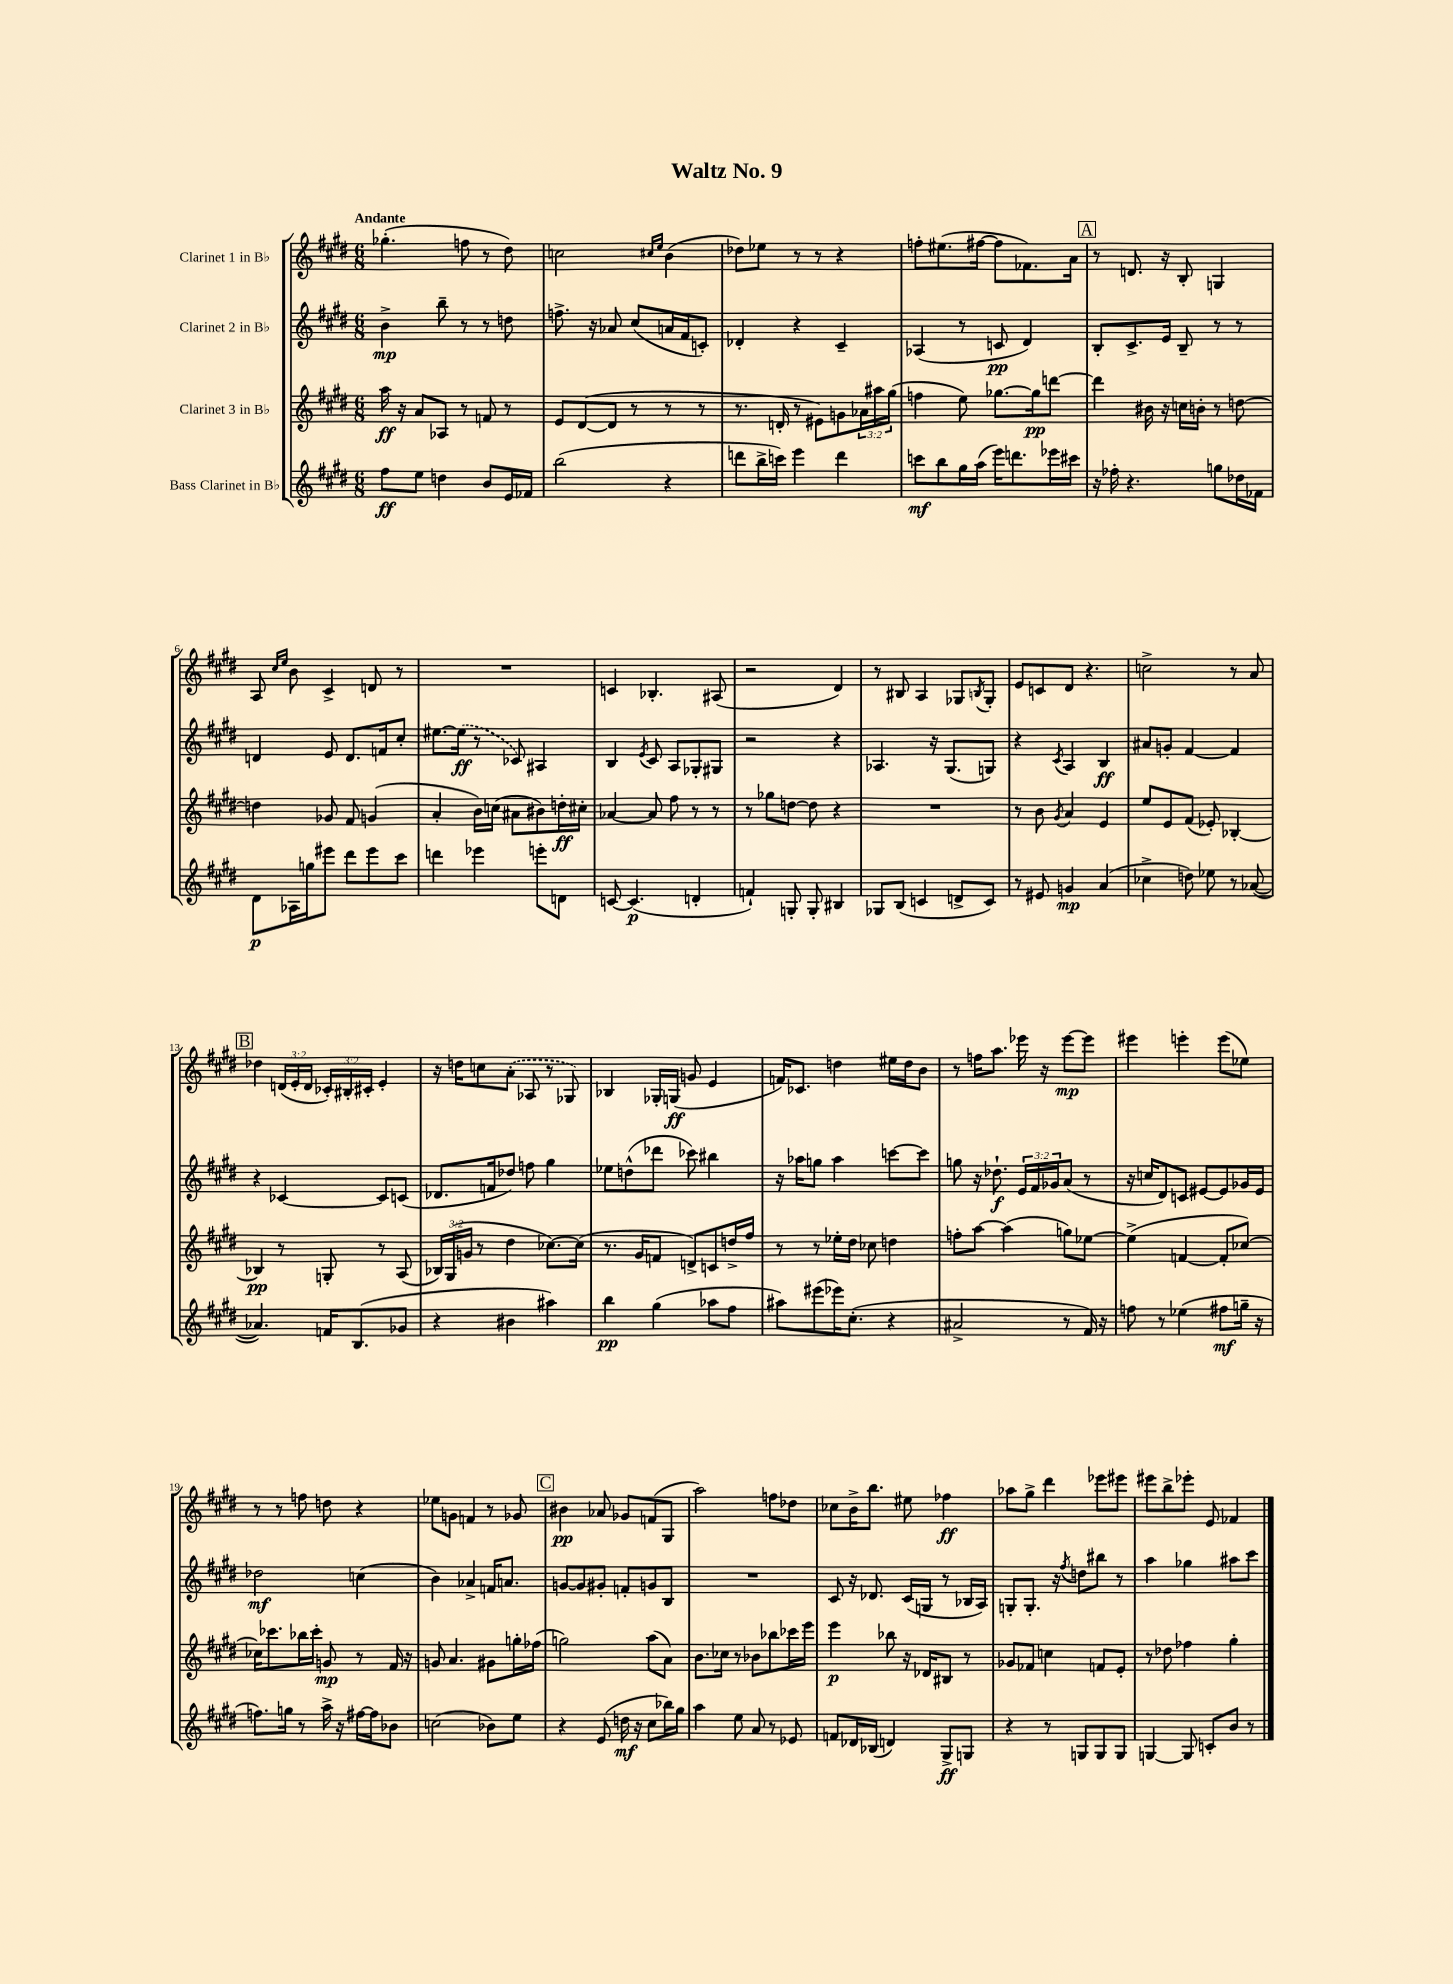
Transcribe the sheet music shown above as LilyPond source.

\header { title = "Waltz No. 9" }
<<
\new StaffGroup <<
\new Staff = "s0" \with { instrumentName = "Clarinet 1 in Bb" } {
    \clef treble \key e \major \numericTimeSignature \time 6/8 \override Staff.TupletNumber.text = #tuplet-number::calc-fraction-text \tempo "Andante"
    ges''4.-.( f''8 r8 dis''8) |
    c''2 \grace { cis''16 e''16 } b'4( |
    des''8) ees''8 r8 r8 r4 |
    f''8-. eis''8.( fis''16~ fis''8 fes'8.) a'16 |
    \mark \markup { \box "A" } r8 d'8. r16 b8-. g4 |
    a8 \grace { cis''16 e''16 } b'8 cis'4-> d'8 r8 |
    R2. |
    c'4 bes4.-. ais8( |
    r2 dis'4) |
    r8 bis8 a4 ges8 \acciaccatura { b8 } ges8-. |
    e'8 c'8 dis'8 r4. |
    c''2-> r8 a'8 |
    \mark \markup { \box "B" } des''4 \tuplet 3/2 { d'16( e'16-. d'16 } \tuplet 3/2 { ces'16-.) bis16-. cis'16-. } e'4-. |
    r16 d''16 c''8 \once \slurDashed a'8-.( aes8 r8 ges8) |
    bes4 ges16-. g16\ff( g'8 e'4 |
    f'16) ces'8. d''4 eis''16 d''16 b'8 |
    r8 f''16 a''8. ees'''16 r16 ees'''8~\mp ees'''8 |
    eis'''4 e'''4-. e'''8( ees''8) |
    r8 r8 f''8 d''8 r4 |
    ees''8 g'8 f'4 r8 ges'8 |
    \mark \markup { \box "C" } bis'4\pp aes'8 ges'8 f'8( gis8 |
    a''2) f''8 des''8 |
    ces''8 b'16-> b''8. eis''8 fes''4\ff |
    aes''8 gis''8-> dis'''4 ees'''8 eis'''8 |
    eis'''8 b''8-> ees'''8-. e'8 fes'4 \bar "|." |
}
\new Staff = "s1" \with { instrumentName = "Clarinet 2 in Bb" } {
    \clef treble \key e \major \numericTimeSignature \time 6/8 \override Staff.TupletNumber.text = #tuplet-number::calc-fraction-text
    b'4->\mp b''8-- r8 r8 d''8 |
    f''8.-> r16 aes'8 cis''8( a'16 fis'16 c'8-.) |
    des'4-. r4 cis'4-- |
    aes4( r8 c'8\pp dis'4) |
    \mark \markup { \box "A" } b8-. cis'8.-> e'16 b8-- r8 r8 |
    d'4 e'8 d'8. f'16 cis''8-. |
    eis''8.~ \once \slurDashed eis''16\ff( r8 ces'8) ais4 |
    b4 \acciaccatura { e'8 } cis'8 a8 ges8-. gis8 |
    r2 r4 |
    aes4. r16 gis8.( g8) |
    r4 \acciaccatura { cis'8 } a4 b4\ff |
    ais'8 g'8-. fis'4~ fis'4 |
    \mark \markup { \box "B" } r4 ces'4~ ces'8 c'8( |
    des'8. f'16 des''8) f''8 gis''4 |
    ees''8 d''8-^( des'''8 ces'''8) bis''4 |
    r16 aes''16 g''8 aes''4 c'''8~ c'''8 |
    g''8 r16 des''8.-!\f \tuplet 3/2 { e'16 fis'16 ges'16 } a'8( r8 |
    r16 c''16 dis'8) c'8 eis'8~ eis'8 ges'16 eis'16 |
    des''2\mf c''4( |
    b'4) aes'4-> f'16 a'8. |
    \mark \markup { \box "C" } g'8~ g'8 gis'8-. f'8-. g'8 b8 |
    R2. |
    cis'8 r16 des'8. cis'16( g16 r8 bes16 a16) |
    g8-. g8.-. r16 \acciaccatura { fis''8 } d''8 bis''8 r8 |
    a''4 ges''4 ais''8 cis'''8 \bar "|." |
}
\new Staff = "s2" \with { instrumentName = "Clarinet 3 in Bb" } {
    \clef treble \key e \major \numericTimeSignature \time 6/8 \override Staff.TupletNumber.text = #tuplet-number::calc-fraction-text
    a''16\ff r16 a'8 aes8 r8 f'8 r8 |
    e'8 dis'8~( dis'8 r8 r8 r8 |
    r8. d'16-. r8 eis'8) g'8 \tuplet 3/2 { aes'16 ais''16 gis''16( } |
    f''4 e''8) ges''8.~ ges''16\pp d'''8~ |
    \mark \markup { \box "A" } d'''4 bis'16 r16 c''16 b'16-. r8 d''8~ |
    d''4 ges'8 fis'8 g'4( |
    a'4-. b'16) c''16( ais'8 bis'8) d''16-.\ff cis''16-. |
    aes'4~ aes'8 fis''8 r8 r8 |
    r8 ges''8 d''8~ d''8 r4 |
    R2. |
    r8 b'8 \acciaccatura { gis'8 } a'4 e'4 |
    e''8 e'8 fis'8( ees'8-.) bes4~-. |
    \mark \markup { \box "B" } bes4\pp r8 g8-. r8 a8( |
    \tuplet 3/2 { bes16) gis16( g'16 } r8 dis''4 ces''8.~) ces''16( |
    r8. gis'16 f'8 d'8->) c'8 d''16-> fis''16 |
    r8 r8 ees''16-. dis''16 ces''8 d''4 |
    f''8-. a''8~ a''4( g''8) ees''8~ |
    ees''4->( f'4~ f'8-. ces''8~) |
    ces''16 ces'''8. bes''16 ces'''16-. g'8\mp r8 fis'16 r16 |
    g'8 a'4. gis'8 g''16-. fes''16( |
    \mark \markup { \box "C" } g''2) a''8( a'8) |
    b'8. ces''16 r8 bes'8 bes''8 ces'''16 e'''16 |
    e'''4\p bes''8 r16 des'16 bis8 r8 |
    ges'8 fes'8 c''4 f'8 e'8-. |
    r8 des''8 fes''4 gis''4-. \bar "|." |
}
\new Staff = "s3" \with { instrumentName = "Bass Clarinet in Bb" } {
    \clef treble \key e \major \numericTimeSignature \time 6/8
    fis''8\ff e''8 d''4 b'8 e'16 fes'16 |
    b''2( r4 |
    d'''8 b''16-> c'''16) e'''4 d'''4 |
    c'''8\mf b''8 gis''16 a''16( e'''16) d'''8. ees'''16 cis'''16 |
    \mark \markup { \box "A" } r16 fes''16-. r4. g''8 des''16 fes'16 |
    dis'8\p aes16 g''16 eis'''8 dis'''8 eis'''8 cis'''8 |
    d'''4 ees'''4 e'''8-. d'8 |
    c'8~ c'4.\p( d'4-. |
    f'4-!) g8-. g8-. bis4 |
    ges8 b8( c'4 d'8-> c'8) |
    r8 eis'8 g'4\mp a'4( |
    ces''4-> d''8) ees''8 r8 aes'8~( |
    \mark \markup { \box "B" } aes'4.) f'16 b8.( ges'8 |
    r4 bis'4 ais''4) |
    b''4\pp gis''4( aes''8 fis''8 |
    ais''8) eis'''8( ees'''16) cis''8.-.( r4 |
    ais'2-> r8 fis'16) r16 |
    f''8 r8 ees''4( fis''8\mf g''16-- r16 |
    f''8.) g''16 r8 a''16-> r16 fis''16~ fis''16 bes'8 |
    c''2( bes'8) e''8 |
    \mark \markup { \box "C" } r4 e'8( d''16\mf r16 cis''8 bes''16) gis''16 |
    a''4 e''8 a'8 r8 ees'8 |
    f'8 des'16 bes16( d'4) gis8->\ff g8 |
    r4 r8 g8 g8 g8 |
    g4~ g8 c'8-. b'8 r8 \bar "|." |
}
>>
>>
